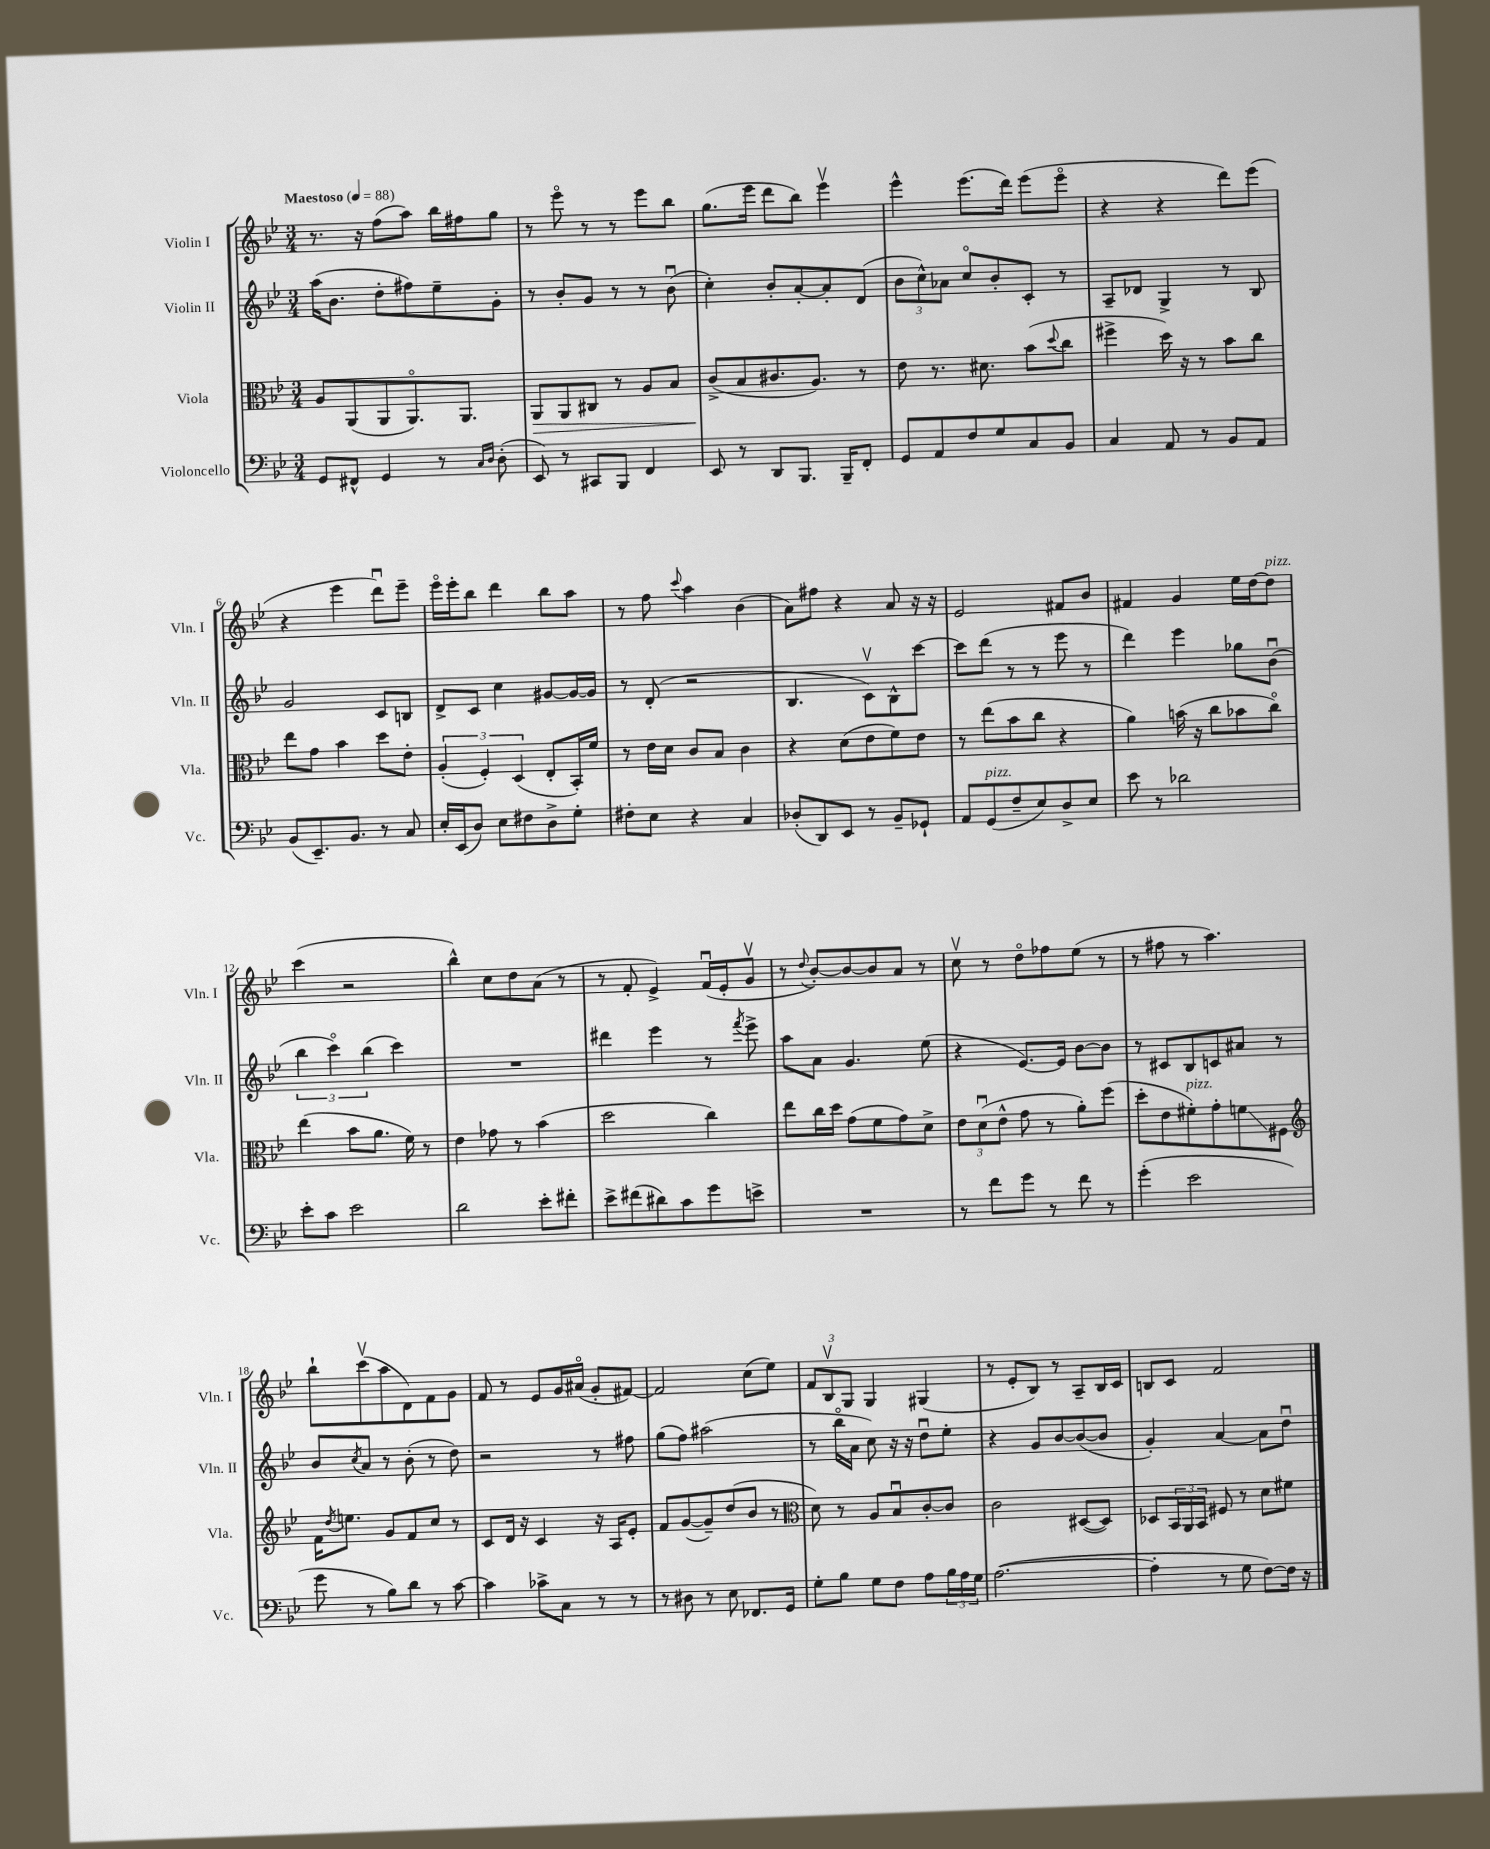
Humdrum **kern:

**kern	**kern	**kern	**kern
*staff4	*staff3	*staff2	*staff1
*clefF4	*clefC3	*clefG2	*clefG2
*k[b-e-]	*k[b-e-]	*k[b-e-]	*k[b-e-]
*M3/4	*M3/4	*M3/4	*M3/4
*MM88	*MM88	*MM88	*MM88
8GG	8A	(16aa	8.r
.	.	8.b-	.
8FF#^^	(8AA	.	.
.	.	.	16r
4GG	8AA	8dd'	(8ff
.	8.AAo)	8ff#)	8aa)
8r	.	8ee-~	16bb-
.	8.AA	.	16ff#
16qqC	.	.	.
16qqD	.	.	.
(8D'	.	8g'	8gg
=	=	=	=
8EE-)	8AA	8r	8r
8r	8AA	8b-'	8eee-o
8CC#	8C#	8g	8r
8BBB-	8r	8r	8r
4FF	8A	8r	8eee-
.	8B-	(8b-u	8bb-
=	=	=	=
8EE-	(8c^	4cc')	(8.gg
8r	8B-	.	.
.	.	.	16eee-
8DD	8.c#	8b-'	8ddd
8.BBB-	.	[8a'	8bb-)
.	8.A)	.	.
.	.	8a']	4eee-v
16BBB-~	.	.	.
8FF'	8r	(8d	.
=	=	=	=
8GG	8e-	12b-	4eee-^^
.	.	12cc^^)	.
8AA	8.r	.	.
.	.	12a-	.
8F	.	8cco	(8.eee-
.	8.d#	.	.
8G	.	8b-'	.
.	.	.	16ddd)
8C	(8b-	8c'	(8eee-
.	8qqdd	.	.
8BB-	8cc	8r	8eee-o
=	=	=	=
4C	4ff#^	8A~	4r
.	.	8d-	.
8AA	16dd)	4G^	4r
.	16r	.	.
8r	8r	.	.
8BB-	8b-	8r	8ddd)
8AA	8cc	8B-	(8eee-
=	=	=	=
(8BB-	8ee-	2g	4r
8.EE-~)	8g	.	.
.	4b-	.	4eee-
8.BB-	.	.	.
8r	8dd	8c	8dddu)
8C	8e-'	8B	8eee-~
=	=	=	=
16E-'	(6A'	8d^	16eee-o
(16EE-	.	.	16eee-'
8D)	.	8c	8bb-
.	6F')	.	.
8E-	.	4cc	4ddd
.	(6D	.	.
8F#	.	.	.
8D^	8E-'	[8g#	8bb-
8G'	16BB-')	16g#_	8aa
.	16f	16g#]	.
=	=	=	=
8F#'	8r	8r	8r
8E-	16e-	(8d'	8ff
.	16d	.	.
.	.	.	8qqccc
4r	8c	2r	4aa
.	8B-	.	.
4C	4c	.	(4b-
=	=	=	=
(8D-'	4r	4.B-	8a)
8DD)	.	.	8ff#
8EE-	(8d	.	4r
8r	8e-	8cv)	.
8BB-~	8f)	8B-^^	8a
8GG-`	8e-	[8ccc	16r
.	.	.	16r
=	=	=	=
8AA	8r	8ccc]	2e-
(8GG	(8ee-	(8ddd	.
8F~	8b-	8r	.
8E-)	8cc	8r	.
8D^	4r	8eee-	8f#
8E-	.	8r	8b-
=	=	=	=
8e-	4a)	4ddd)	4f#
8r	.	.	.
2d-	(16b	4eee-	4g
.	16r	.	.
.	8cc	.	.
.	8b-	8gg-	16ee-
.	.	.	[16dd
.	8cco)	(8b-u	8dd]
=	=	=	=
8e-'	(4ee-	6bb-	(4ccc
8c	.	.	.
.	.	6ccco)	.
2e-	8b-	.	2r
.	.	(6bb-	.
.	8.a	.	.
.	.	4ccc)	.
.	16f)	.	.
.	8r	.	.
=	=	=	=
2d	4e-	2.r	4bb-^^)
.	8g-	.	8cc
.	8r	.	8dd
8e-'	(4b-	.	(8a
8f#'	.	.	8r
=	=	=	=
8e-^	2dd	4ddd#	8r
(8f#	.	.	8f'
8d#)	.	4eee-	4e-^)
8c	.	.	.
8g	4cc)	8r	(16fu
.	.	.	16e-'
.	.	8qfff	.
8e^	.	8eee-^	8gv
=	=	=	=
2.r	8ee-	8aa	8r
.	.	.	8qqdd
.	16cc	8a	[8b-')
.	16dd	.	.
.	(8g	4.g	8b-_
.	8f	.	8b-]
.	8g)	.	8a
.	8d^	(8ee-	8r
=	=	=	=
8r	12e-	4r	8ccv
.	(12du	.	.
8f	.	.	8r
.	12e-^^	.	.
8g	8g	[8.e-)	8ddo
8r	8r	.	8ff-
.	.	16e-]	.
8f	8a')	[8b-	(8ee-
8r	(8ff	8b-]	8r
=	=	=	=
(4g'	8dd'	8r	8r
.	8e-	8c#	8ff#
2e-	8f#')	8B-	8r
.	8g'	8c	4.aa)
.	8f	8a#	.
.	8F#	8r	.
=	=	=	=
*	*clefG2	*	*
8g	16f	8b-	8bb-`
.	8qdd	.	.
.	8.ee	.	.
.	.	8qcc	.
8r	.	8a	(8cccv
8B-)	8g	8r	8aa
8d	8f	(8b-'	8d)
8r	8cc	8r	8f
[8c	8r	8dd)	8g
=	=	=	=
4c]	8c	2r	8f
.	16d	.	8r
.	16r	.	.
8c-^	4c	.	8e-
8C	.	.	16g
.	.	.	(16a#o
8r	16r	8r	8g'
.	16A	.	.
8r	8e-'	8ff#	[8f#)
=	=	=	=
8r	8f	(8gg	2f#]
8D#	([8g	8ff)	.
8r	8g~])	(2aa#	.
8E-	(8dd	.	.
8.FF-	8b-	.	(8cc
.	8r	.	8ee-)
16GG	.	.	.
=	=	=	=
*	*clefC3	*	*
8G'	8d)	8r	12f
.	.	.	12B-v
8B-	8r	16bb-o	.
.	.	.	12G
.	.	16a	.
8G	8A	8cc)	4G
8F	8B-u	16r	.
.	.	16r	.
8A	[8c'	8ddu	(4G#
24B-	8c]	8ee-'	.
24A	.	.	.
24G	.	.	.
=	=	=	=
([2.A	2c	4r	8r
.	.	.	8e-'
.	.	8g	8B-)
.	.	[8b-	8r
.	([8D#	(8b-_	8A~
.	8D#])	8b-]	16B-
.	.	.	16c
=	=	=	=
4A']	8D-	4g')	8B
.	24BB-	.	8c
.	24AA	.	.
.	24BB-	.	.
8r	8F#	[4a	2f
8G	8r	.	.
[8F)	8d	8a]	.
16F]	8f#	8ddu	.
16r	.	.	.
==	==	==	==
*-	*-	*-	*-
